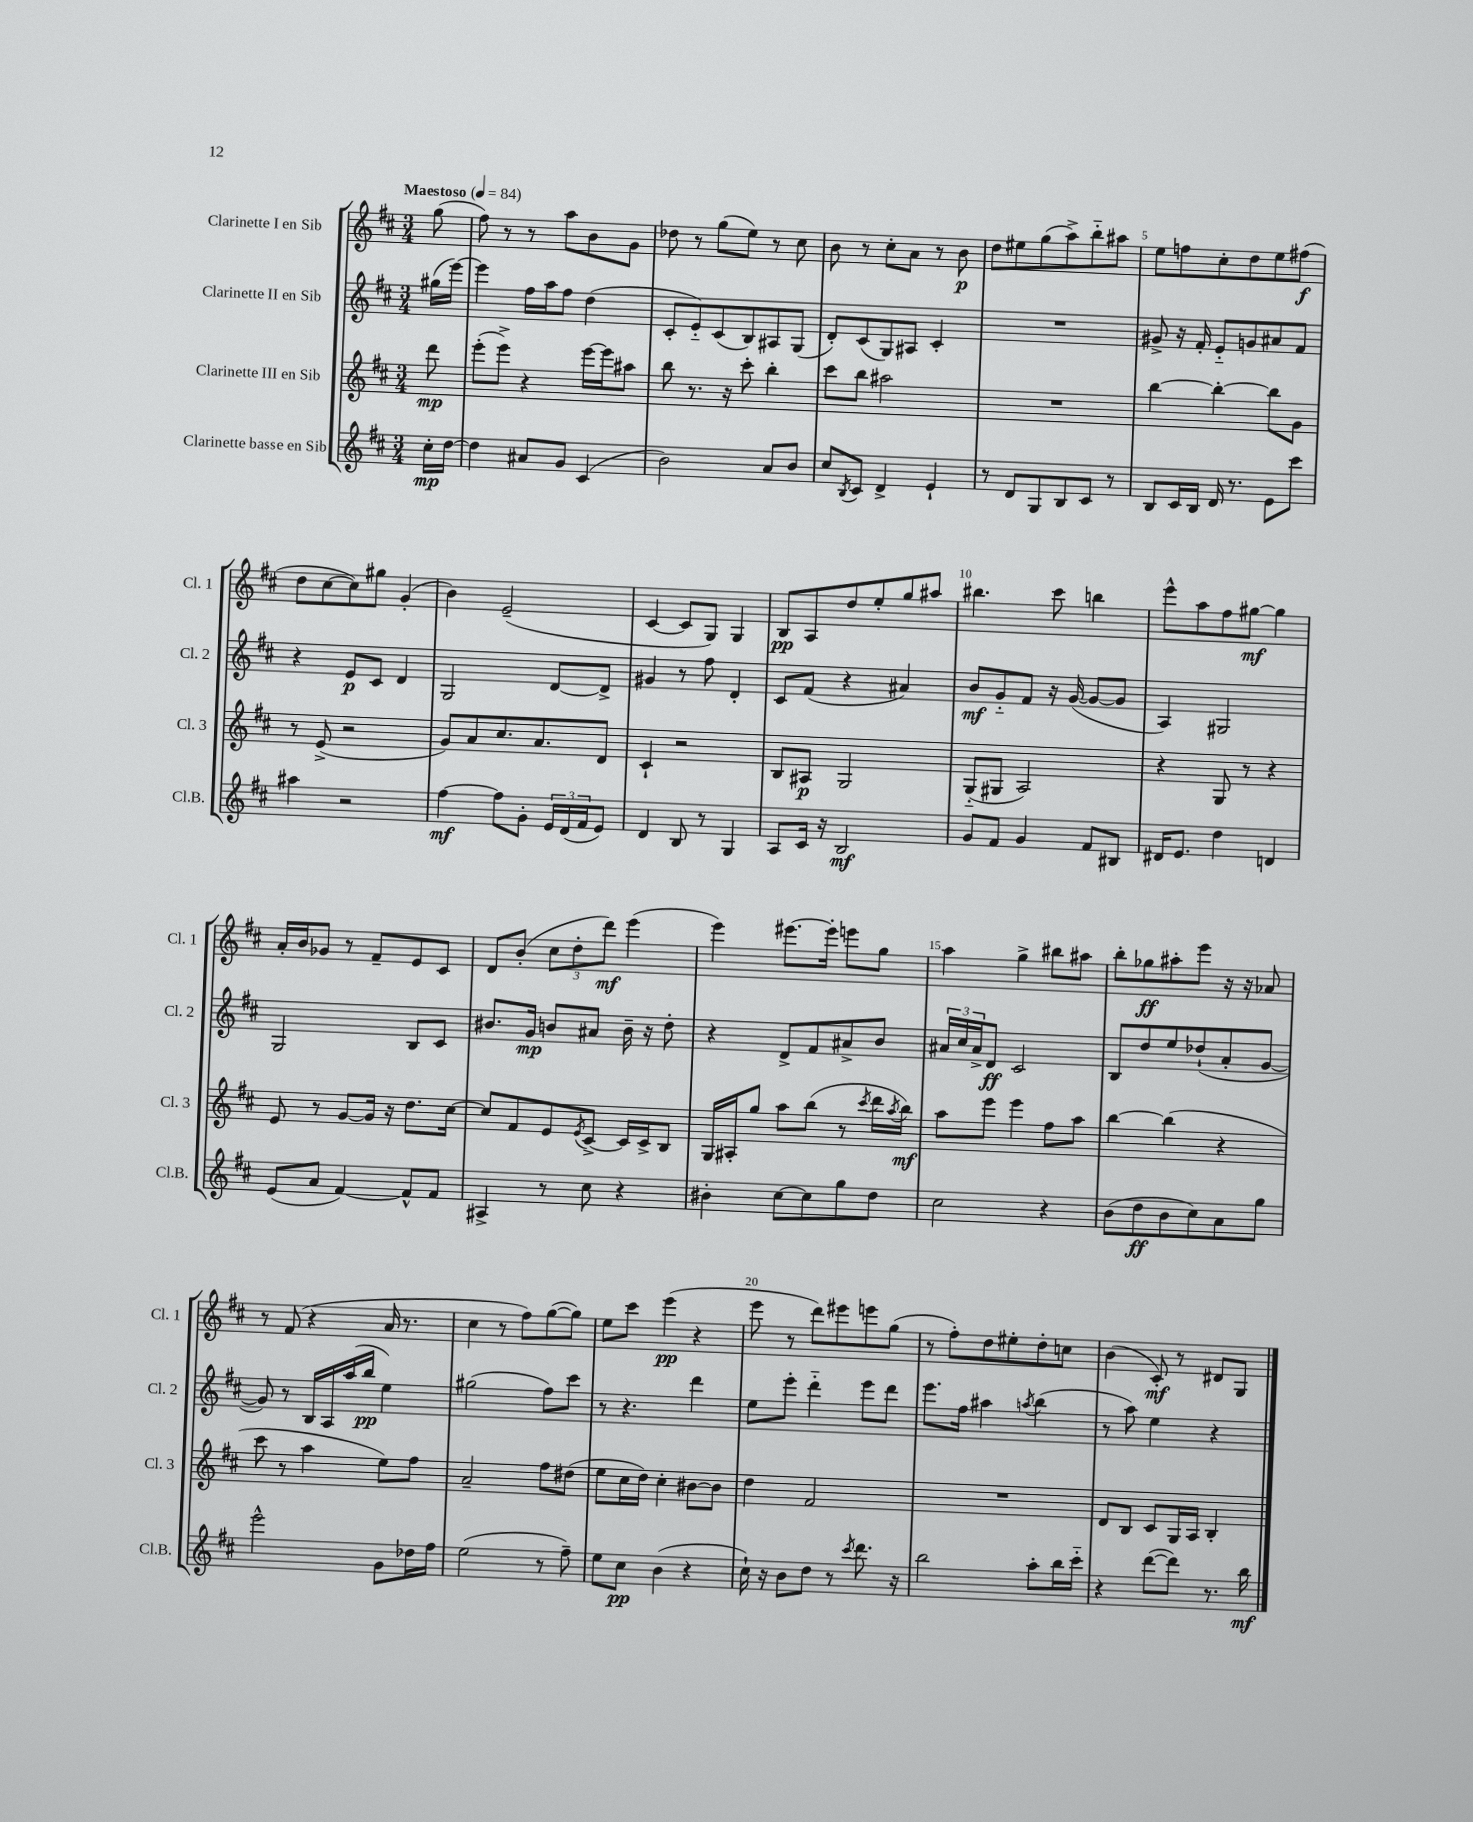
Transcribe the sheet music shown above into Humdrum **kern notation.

**kern	**kern	**kern	**kern
*staff4	*staff3	*staff2	*staff1
*clefG2	*clefG2	*clefG2	*clefG2
*k[f#c#]	*k[f#c#]	*k[f#c#]	*k[f#c#]
*M3/4	*M3/4	*M3/4	*M3/4
*MM84	*MM84	*MM84	*MM84
16cc#'	8ddd	(16gg#	(8gg
[16dd	.	[16eee)	.
=	=	=	=
4dd]	(8eee'	4eee]	8ff#)
.	8eee^)	.	8r
8a#	4r	16ff#	8r
.	.	16aa	.
8g	.	8ff#	8aa
(4c#	[16eee	(4dd	8b
.	16eee]	.	.
.	8aa#	.	8g
=	=	=	=
2b)	8bb	8c#'	8dd-
.	8.r	8e'~)	8r
.	.	(8c#	(8gg
.	16r	.	.
.	8ccc#'	8B)	8ee)
8a	4bb'	8A#	8r
8b	.	(8G	8cc#
=	=	=	=
8cc#	8ccc#	8d')	8b
8qB	.	.	.
8c#	8bb	(8c#	8r
4d^	2aa#	8G)	8cc#'
.	.	8A#	8a
4e`	.	4c#'	8r
.	.	.	8b
=	=	=	=
8r	2.r	2.r	8dd
8d	.	.	8ee#
8G	.	.	(8gg
8B	.	.	8aa^)
8c#	.	.	8bb'~
8r	.	.	8aa#
=	=	=	=
8B	[4bb	8g#^	8ee
16c#	.	16r	8ff
16B	.	16f#'	.
16d	4bb'_	8e'~	8cc#'
8.r	.	.	.
.	.	8g	8dd
8e	8bb]	8a#	8ee
8ccc#	8g	8f#	(8ff#
=	=	=	=
4aa#	8r	4r	8dd
.	(8e^	.	[8cc#
2r	2r	8e	8cc#])
.	.	8c#	8gg#
.	.	4d	(4g'
=	=	=	=
[4ff#	8g)	2G	4b)
.	8a	.	.
8ff#]	8.cc#	.	(2e~
8g'	.	.	.
.	8.a	.	.
24e	.	[8d	.
(24d	.	.	.
24f#	.	.	.
8e)	8d	8d^]	.
=	=	=	=
4d	4c#`	4g#	[4c#
8B	2r	8r	8c#]
8r	.	8ff#	8G)
4G	.	4d'	4G
=	=	=	=
8A	8B	8c#	8B
16c#	8A#	(8f#	8A
16r	.	.	.
2B	2G	4r	8dd
.	.	.	8ee'
.	.	4a#)	8gg
.	.	.	8aa#
=	=	=	=
8g	(8G'~	8b	4.bb#
8f#	8G#	8g'~	.
4g	2A)	8f#	.
.	.	16r	8ccc#
.	.	([16g	.
8f#	.	8g_	4bb
8B#	.	8g]	.
=	=	=	=
16d#	4r	4A)	8eee^^
8.e	.	.	.
.	.	.	8aa
4dd	8G	2G#	8ff#
.	8r	.	[8gg#
4d	4r	.	4gg#]
=	=	=	=
(8e	8e	2G	16a'
.	.	.	16b
8a	8r	.	8g-
[4f#)	[8g	.	8r
.	16g]	.	8f#~
.	16r	.	.
8f#^^]	8.dd	8B	8e
8f#	.	8c#	8c#
.	[16cc#	.	.
=	=	=	=
4A#^	8cc#]	8.b#	8d
.	8f#	.	(8b'
.	.	16g	.
8r	8e	8b	12cc#
.	.	.	12dd'
.	8qe	.	.
8cc#	[8c#^	8a#	.
.	.	.	12ddd)
4r	16c#]	16b~	(4eee
.	16c#^	16r	.
.	8B	8dd'	.
=	=	=	=
4b#'	16G	4r	4eee)
.	16A#'	.	.
.	8gg	.	.
[8cc#	8aa	8d^	[8.eee#
8cc#]	(8bb	8f#	.
.	.	.	16eee#']
8gg	8r	8a#^	8eee
.	8qccc#	.	.
8dd	16ddd	8b	8gg
.	8qaa	.	.
.	16bb)	.	.
=	=	=	=
2cc#	8aa	24a#	4aa
.	.	24cc#	.
.	.	24a#^	.
.	8eee	8d	.
.	4eee	2c#	4gg^
4r	8ff#	.	8bb#
.	8aa	.	8aa#
=	=	=	=
(8b	[4bb	8B	8bb'
8dd	.	8dd	8gg-
8b	(4bb]	8ee	8aa#'
8cc#)	.	(8dd-`	8eee
8a	4r	8a'	16r
.	.	.	16r
8gg	.	[8g	8a-
=	=	=	=
2eee^^	8ccc#	8g])	8r
.	8r	8r	(8f#
.	4aa	16B	4r
.	.	16A	.
.	.	(16aa	.
.	.	16bb	.
8g	8ee)	4ee)	16a
.	.	.	8.r
16dd-	8ff#	.	.
16ff#	.	.	.
=	=	=	=
(2ee	2a~	(2gg#	4cc#
.	.	.	8r
.	.	.	8ff#)
8r	8ff#	8ff#)	([8gg
8ff#~)	(8dd#	8ccc#	8gg])
=	=	=	=
8ee	8ee	8r	8ee
8cc#	16cc#	4.r	8ccc#
.	16dd)	.	.
(4b	4cc#'	.	(4eee
4r	[8b#	4ddd	4r
.	8b#]	.	.
=	=	=	=
16cc#`)	4dd	8ee	8eee
16r	.	.	.
8b	.	8eee'	8r
8dd	2f#	4ddd'~	8ddd)
8r	.	.	8eee#
8qccc#	.	.	.
8.ddd	.	8eee	8eee
.	.	8ddd	(8gg
16r	.	.	.
=	=	=	=
2bb	2.r	8.eee	8r
.	.	.	8ff#')
.	.	16ff#	.
.	.	4aa#	8dd
.	.	.	8ee#'
.	.	8qaa	.
8aa'	.	(4bb	8dd'
16bb	.	.	8cc
16ccc#'~	.	.	.
=	=	=	=
4r	8d	8r	(4b
.	8B	8aa)	.
([8ddd	8c#	4ee	8c#')
8ddd])	16G	.	8r
.	16A	.	.
8.r	4B'	4r	8d#
.	.	.	8G
16bb	.	.	.
==	==	==	==
*-	*-	*-	*-
